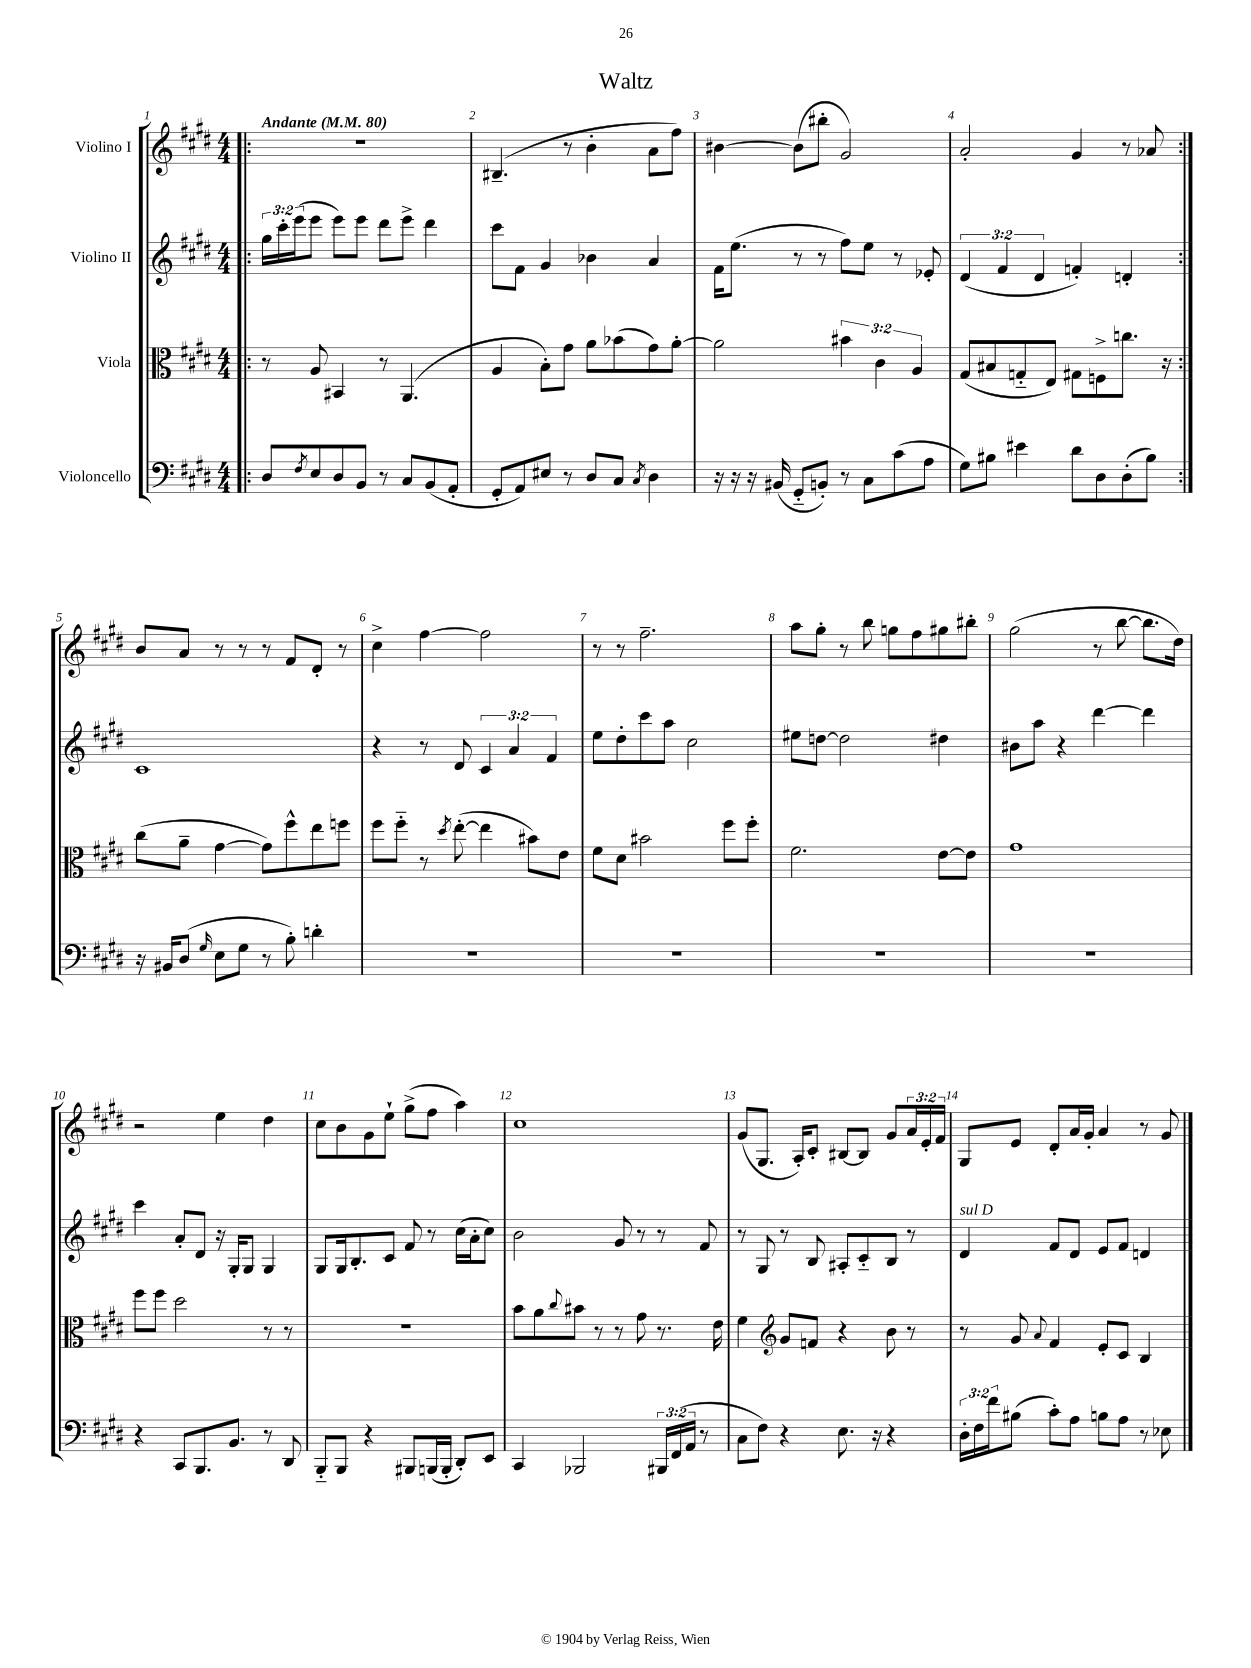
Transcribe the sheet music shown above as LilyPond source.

\header { title = "Waltz" }
<<
\new StaffGroup <<
\new Staff = "s0" \with { instrumentName = "Violino I" } {
    \clef treble \key e \major \numericTimeSignature \time 4/4 \override Staff.TupletNumber.text = #tuplet-number::calc-fraction-text \tempo "Andante" 4 = 80
    \repeat volta 2 { \bar ".|:" r1 |
    bis4.--( r8 b'4-. a'8 fis''8) |
    bis'4~ bis'8( bis''8-. gis'2) |
    a'2-. gis'4 r8 aes'8 | }
    b'8 a'8 r8 r8 r8 fis'8 dis'8-. r8 |
    cis''4-> fis''4~ fis''2 |
    r8 r8 fis''2.-- |
    a''8 gis''8-. r8 b''8 g''8 fis''8 gis''8 bis''8-. |
    gis''2( r8 b''8~ b''8. dis''16) |
    r2 e''4 dis''4 |
    cis''8 b'8 gis'8 e''8-! gis''8->( fis''8 a''4) |
    cis''1 |
    gis'8( gis8. a16-.) cis'8-. bis8~ bis8 gis'8 \tuplet 3/2 { a'16 e'16-. fis'16 } |
    gis8 e'8 dis'8-. a'16 gis'16-. a'4 r8 gis'8 \bar "|." |
}
\new Staff = "s1" \with { instrumentName = "Violino II" } {
    \clef treble \key e \major \numericTimeSignature \time 4/4 \override Staff.TupletNumber.text = #tuplet-number::calc-fraction-text
    \repeat volta 2 { \bar ".|:" \tuplet 3/2 { gis''16 cis'''16-. e'''16( } e'''8 e'''8) e'''8 dis'''8 e'''8-> dis'''4 |
    cis'''8 fis'8 gis'4 bes'4 a'4 |
    fis'16 e''8.( r8 r8 fis''8) e''8 r8 ees'8-. |
    \tuplet 3/2 { dis'4( fis'4 dis'4 } f'4-.) d'4-. | }
    cis'1 |
    r4 r8 dis'8 \tuplet 3/2 { cis'4 a'4 fis'4 } |
    e''8 dis''8-. cis'''8 a''8 cis''2 |
    eis''8 d''8~ d''2 dis''4 |
    bis'8 a''8 r4 dis'''4~ dis'''4 |
    cis'''4 a'8-. dis'8 r16 gis16-. gis8 gis4 |
    gis8 gis16 b8.-. cis'8 fis'8 r8 cis''16( a'16-. cis''8) |
    b'2 gis'8 r8 r8 fis'8 |
    r8 gis8 r8 b8 ais8-. cis'8-_ b8 r8 |
    dis'4^\markup { \italic "sul D" } fis'8 dis'8 e'8 fis'8 d'4 \bar "|." |
}
\new Staff = "s2" \with { instrumentName = "Viola" } {
    \clef alto \key e \major \numericTimeSignature \time 4/4 \override Staff.TupletNumber.text = #tuplet-number::calc-fraction-text
    \repeat volta 2 { \bar ".|:" r8 a8 bis,4 r8 a,4.( |
    a4 b8-.) gis'8 a'8 bes'8( gis'8) a'8~-. |
    a'2 \tuplet 3/2 { bis'4 cis'4 a4 } |
    gis8( bis8 g8-_ e8) gis8 f8-> c''8. r16 | }
    cis''8( a'8-- gis'4~ gis'8) fis''8-^ e''8 f''8 |
    fis''8 fis''8-_ r8 \acciaccatura { dis''8 } e''8~-.( e''4 bis'8) e'8 |
    fis'8 dis'8 bis'2 fis''8 fis''8-. |
    fis'2. e'8~ e'8 |
    gis'1 |
    fis''8 fis''8 dis''2 r8 r8 |
    R1 |
    b'8 a'8 \appoggiatura { cis''8 } bis'8 r8 r8 gis'8 r8. e'16 |
    fis'4 \clef treble gis'8 f'8 r4 b'8 r8 |
    r8 gis'8 \appoggiatura { a'8 } fis'4 e'8-. cis'8 b4 \bar "|." |
}
\new Staff = "s3" \with { instrumentName = "Violoncello" } {
    \clef bass \key e \major \numericTimeSignature \time 4/4 \override Staff.TupletNumber.text = #tuplet-number::calc-fraction-text
    \repeat volta 2 { \bar ".|:" dis8 \acciaccatura { fis8 } e8 dis8 b,8 r8 cis8 b,8( a,8-. |
    gis,8-. a,8) eis8 r8 dis8 cis8 \acciaccatura { cis8 } dis4 |
    r16 r16 r16 bis,16( gis,8-_ b,8-.) r8 cis8 cis'8( a8 |
    gis8) bis8 eis'4 dis'8 dis8 dis8-.( bis8) | }
    r16 bis,16 dis8( \grace { gis16 } e8 gis8 r8 b8-.) d'4-. |
    R1 |
    R1 |
    R1 |
    R1 |
    r4 cis,8 b,,8. b,8. r8 dis,8 |
    b,,8-_ b,,8 r4 bis,,8 b,,16( b,,16-. dis,8-.) e,8 |
    cis,4 bes,,2 \tuplet 3/2 { bis,,16 fis,16( a,16 } r8 |
    cis8 fis8) r4 e8. r16 r4 |
    \tuplet 3/2 { dis16-. fis16 fis'16 } bis8( cis'8-.) a8 b8 a8 r8 ees8 \bar "|." |
}
>>
>>
\layout { \context { \Score \override BarNumber.break-visibility = ##(#f #t #t) barNumberVisibility = #all-bar-numbers-visible } }
